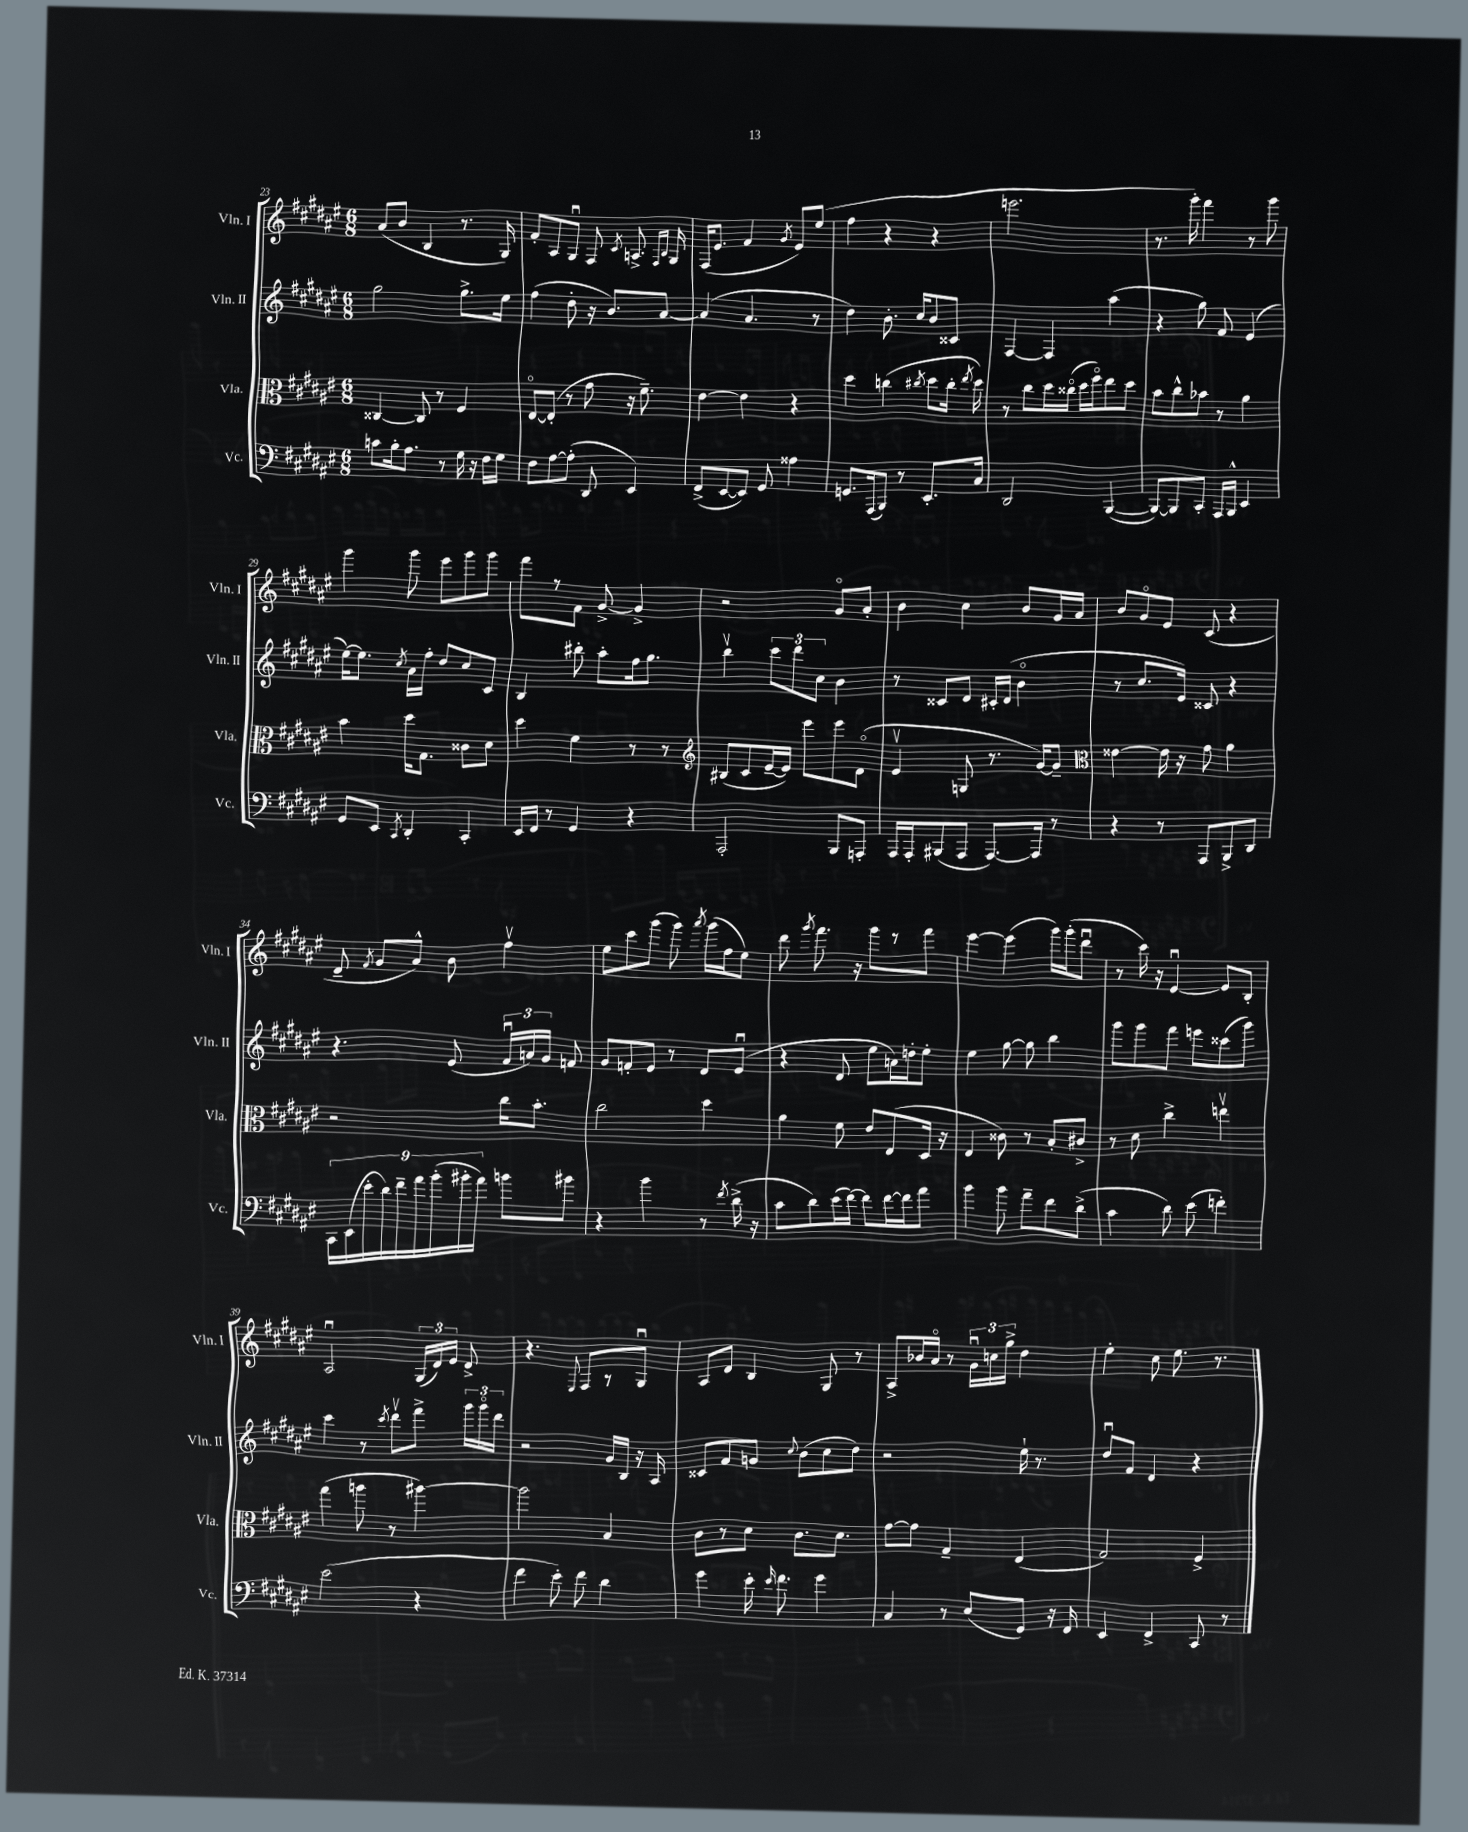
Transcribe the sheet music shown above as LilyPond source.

<<
\new StaffGroup <<
\new Staff = "s0" \with { instrumentName = "Vln. I" shortInstrumentName = "Vln. I" } {
    \clef treble \key fis \major \numericTimeSignature \time 6/8
    \autoBeamOff ais'8[( b'8] b4 r8. gis16) |
    fis'8[-. ais8 gis8]\downbow fis8 \acciaccatura { cis'8 } a8.-> \grace { fis16[ b16] } gis16 |
    fis16[( eis'8.] fis'4 \acciaccatura { gis'8 } eis'8[) eis''8]( |
    fis''4 r4 r4 |
    e'''2. |
    r8. gis'''16-.) fis'''4 r8 gis'''8 |
    gis'''4 gis'''8 eis'''8[ gis'''8 gis'''8] |
    fis'''8[ r8 fis'8] gis'8~-> gis'4-> |
    r2 gis'8[\flageolet ais'8]-. |
    b'4 cis''4 b'8[ gis'16 ais'16] |
    b'8[ gis'8\flageolet eis'8] cis'8( r4 |
    dis'8-- \acciaccatura { fis'8 } gis'8[ ais'8]-^) b'8 fis''4\upbow |
    eis''8[ cis'''8 gis'''8]( gis'''8) \acciaccatura { ais'''8 } gis'''16[( fis''16 eis''8]) |
    dis'''8 \acciaccatura { gis'''8 } fis'''8. r16 gis'''8[ r8 fis'''8] |
    eis'''4~ eis'''4( gis'''16[) gis'''16-.( dis'''8]\downbow |
    r8 cis'''16) r16 eis'4~\downbow eis'8[ b8]-. |
    ais2\downbow \tuplet 3/2 { gis16[( dis'16) eis'16] } dis'8-> |
    r4. \appoggiatura { eis8 } fis8[ r8 gis8]\downbow |
    ais8[ dis'8] b4 gis8 r8 |
    ais8[-> bes'16 ais'16]\flageolet r8 \tuplet 3/2 { gis'16[\downbow c''16 gis''16]-> } dis''4 |
    eis''4-. cis''8 eis''8. r8. \bar "|." |
}
\new Staff = "s1" \with { instrumentName = "Vln. II" shortInstrumentName = "Vln. II" } {
    \clef treble \key fis \major \numericTimeSignature \time 6/8
    \autoBeamOff gis''2 gis''8.[-> eis''16] |
    fis''4( dis''8-. r16 b'8.[) ais'8]~ |
    ais'4( ais'4. r8 |
    dis''4) b'8.-. cis''16[ b'8 cisis'8] |
    fis4~ fis4 ais''4( |
    r4 gis''8) fis'8 eis'4( |
    eis''16[~) eis''8.] \acciaccatura { cis''8 } ais'16[ fis''16]-. dis''8[ cis''8 cis'8] |
    b4 bis''8-. ais''8[-. fis''16 gis''8.] |
    b''4\upbow \tuplet 3/2 { cis'''8[ dis'''8 cis''8] } b'4 |
    r8 cisis'8[ dis'8] cis'16[-. dis'16]( b'4\flageolet |
    r8 cis''8.[ eis'16]) cisis'8 r4 |
    r4. eis'8( \tuplet 3/2 { fis'16[\downbow a'16) gis'16] } f'8 |
    gis'8[ f'8-. eis'8] r8 dis'8[ eis'8]\downbow( |
    r4 dis'8 eis''8[ a'16) d''16-. eis''8]-. |
    eis''4 gis''8~ gis''8 b''4 |
    gis'''8[ gis'''8 fis'''8] e'''8[ cisis'''8( gis'''8]) |
    cis'''4 r8 \acciaccatura { cis'''8 } dis'''8[\upbow fis'''8]-> \tuplet 3/2 { gis'''16[ gis'''16\flageolet dis'''16] } |
    r2 gis'16[ b16] r16 ais16 |
    cisis'8[ fis'8 g'8] \appoggiatura { cis''8 } b'8[( cis''8 dis''8]) |
    r2 eis''16-! r8. |
    dis''8[\downbow fis'8] dis'4 r4 \bar "|." |
}
\new Staff = "s2" \with { instrumentName = "Vla." shortInstrumentName = "Vla." } {
    \clef alto \key fis \major \numericTimeSignature \time 6/8
    \autoBeamOff cisis4~ cisis8 r8 fis4 |
    eis8[~\flageolet eis8]-.( r8 gis'8 r16 fis'8.--) |
    eis'4~ eis'4 r4 |
    dis''4 c''4( \acciaccatura { cis''8 } dis''8[ cis''16]-. \acciaccatura { eis''8 } dis''16) |
    r8 cis''8[ dis''16 cisis''16]\flageolet( dis''16[ fis''16\flageolet) eis''8 dis''8] |
    b'8[ cis''8-^ bes'8] r8 ais'4 |
    b'4 dis''16[ gis8.] cisis'8[ dis'8] |
    dis''4 fis'4 r8 r8 |
    \clef treble bis8[( cis'8 eis'16~-- eis'16]) eis'''8[ eis'''8 dis'8]\flageolet( |
    eis'4\upbow g8 r8. gis'16[~) gis'8]-- |
    \clef alto eisis'4~ eisis'16 r16 gis'8 ais'4 |
    r2 cis''16[ b'8.]-. |
    cis''2 dis''4 |
    ais'4 fis'8 eis'8[ eis8( dis16] r16 |
    eis4 cisis'8) r8 b8[-. cis'8]-> |
    r8 dis'8 cis''4-> e''4\upbow |
    gis''4( a''8 r8 ais''4~) |
    ais''2 b4 |
    cis'8[ r8 dis'8] cis'8.[ dis'8.] |
    gis'8[~ gis'8] gis4-- eis4( |
    gis2) fis4-> \bar "|." |
}
\new Staff = "s3" \with { instrumentName = "Vc." shortInstrumentName = "Vc." } {
    \clef bass \key fis \major \numericTimeSignature \time 6/8
    \autoBeamOff c'8[ b16-. ais8.] r8 gis16 r16 fis16[ gis16] |
    fis8[ ais8~ ais8]-.( dis,8 eis,4) |
    fis,8[->( eis,8~ eis,8]) gis,8 aisis4 |
    g,8.[ ais,,16( b,,8]) r8 eis,8.[-. cis16] |
    dis,2 b,,4~( |
    b,,8[~) b,,8 cis,8]-. ais,,16[ b,,16]-^ eis,4 |
    gis,8[ eis,8] \acciaccatura { cis,8 } dis,4-. cis,4-. |
    eis,16[ fis,16] r8 gis,4 r4 |
    ais,,2-. b,,8[ a,,8]-. |
    ais,,16[ ais,,16-. bis,,8( ais,,8] ais,,8.[~) ais,,16] r8 |
    r4 r8 ais,,8[ b,,8-> dis,8] |
    \tuplet 9/8 { cis,16[ eis,16( eis'16-. dis'16) fis'16-- ais'16 b'16-.( bis'16-. ais'16]) } b'8[ bis'8] |
    r4 b'4 r8 \acciaccatura { fis'8 } dis'16->( r16 |
    cis'8[ dis'8) eis'16( fis'16]~) fis'8[ fis'16~ fis'16 ais'8] |
    b'4 b'8 ais'8[-- fis'8 dis'8]->( |
    cis'4 dis'8) eis'8( f'4-.) |
    eis'2( r4 |
    fis'4 eis'8-.) fis'8 dis'4 |
    gis'4 eis'16-. \grace { eis'16 } fis'8. gis'4 |
    cis4 r8 eis8[( gis,8]) r16 fis,16 |
    eis,4 fis,4-> cis,8 r8 \bar "|." |
}
>>
>>
\layout { \context { \Score currentBarNumber = #23 } }
